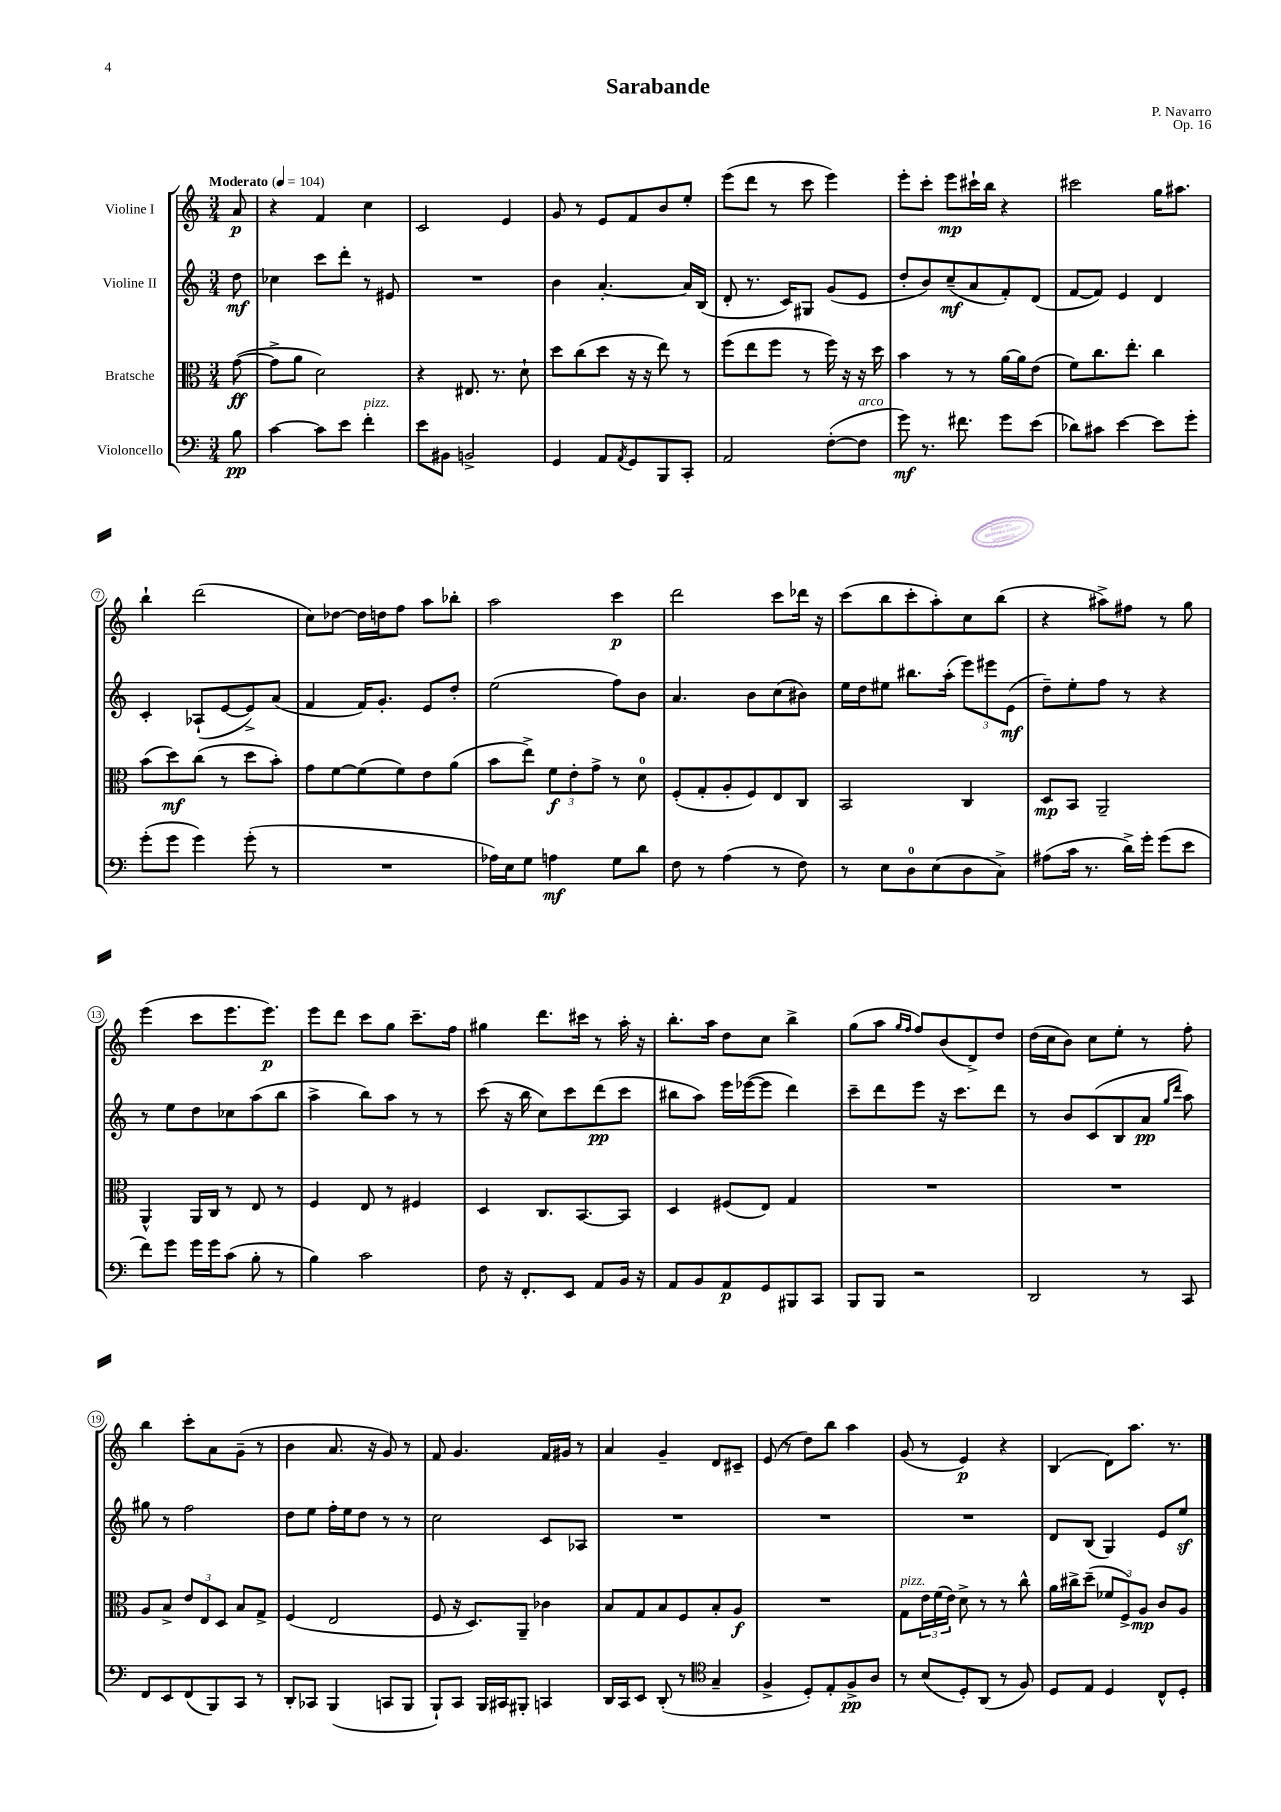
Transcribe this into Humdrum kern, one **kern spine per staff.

**kern	**kern	**kern	**kern
*staff4	*staff3	*staff2	*staff1
*clefF4	*clefC3	*clefG2	*clefG2
*k[]	*k[]	*k[]	*k[]
*M3/4	*M3/4	*M3/4	*M3/4
*MM104	*MM104	*MM104	*MM104
8B	([8g	8dd	8a
=	=	=	=
[4c	8g^]	4cc-	4r
.	8a	.	.
8c]	2d)	8ccc	4f
8e	.	8ddd'	.
4f'	.	8r	4cc
.	.	8e#	.
=	=	=	=
8e	4r	2.r	2c
8BB#	.	.	.
2BB^	8.E#	.	.
.	8.r	.	.
.	.	.	4e
.	8d`	.	.
=	=	=	=
4GG	8dd	4b	8g
.	(8cc	.	8r
8AA	8dd	[4.a'	8e
8qAA	.	.	.
8GG	16r	.	8f
.	16r	.	.
8BBB	8ee)	.	8b
8CC'	8r	16a]	8ee'
.	.	(16B	.
=	=	=	=
2AA	(8ff	8d'	(8eee
.	8ee	8.r	8ddd
.	8ff	.	8r
.	.	16c)	.
.	8r	8G#	8ccc
([8F'	16ff)	(8g	4eee)
.	16r	.	.
8F]	16r	8e	.
.	16dd	.	.
=	=	=	=
8g)	4b	8dd'	8eee'
8.r	.	8b)	8ccc'
.	8r	(8cc~	8eee
8.f#	.	.	.
.	8r	8a	16ccc#`
.	.	.	16bb
8g	[16a	8f')	4r
.	16a]	.	.
(8e	(8e	(8d	.
=	=	=	=
8d-)	8f)	[8f	2ccc#
8c#	8.cc	8f])	.
[4e	.	4e	.
.	8.ee'	.	.
8e]	4cc	4d	16gg
.	.	.	8.aa#
8g'	.	.	.
=	=	=	=
(8g'	(8b	4c'	4bb`
8g	8dd)	.	.
4g)	(8cc	(8A-`	(2ddd
.	8r	[8e	.
(8g'	8dd	8e^])	.
8r	8b')	(8a	.
=	=	=	=
2.r	8g	4f	8cc)
.	[8f	.	[8dd-
.	(8f]	16f)	16dd-]
.	.	8.g'	16dd
.	8f)	.	8ff
.	8e	8e	8aa
.	(8a	8dd'	8bb-'
=	=	=	=
16A-)	8b	(2ee	2aa
16E	.	.	.
8G	8ee^)	.	.
4A	12f	.	.
.	12e'	.	.
.	12g^	.	.
8G	8r	8ff)	4ccc
8d	8d	8b	.
=	=	=	=
8F	(8F'	4.a	2ddd
8r	8G'	.	.
(4A	8A'	.	.
.	8F)	8b	.
8r	8E	(8cc	8ccc
8F)	8C	8b#)	16ddd-
.	.	.	16r
=	=	=	=
8r	2BB	16ee	(8ccc
.	.	16dd	.
8E	.	8ee#	8bb
8D	.	8.bb#	8ccc'
(8E	.	.	8aa')
.	.	(16aa'	.
8D	4C	12eee)	8cc
.	.	12eee#	.
8C^)	.	.	(8bb
.	.	(12e	.
=	=	=	=
(8A#	8D	8dd~)	4r
16c	8BB	8ee'	.
8.r	.	.	.
.	2AA~	8ff	8aa#^)
16d^)	.	8r	8ff#
16g'	.	.	.
(8g	.	4r	8r
8e	.	.	8gg
=	=	=	=
8f)	4AA^^	8r	(4eee
8g	.	8ee	.
16g	16AA	8dd	8ccc
16g	16C	.	.
(8c	8r	8cc-	8.eee
8B'	8E	(8aa	.
.	.	.	8.eee)
8r	8r	8bb	.
=	=	=	=
4B)	4F	4aa^	8eee
.	.	.	8ddd
2c	8E	8bb)	8ccc
.	8r	8aa	8gg
.	4F#	8r	8.ccc~
.	.	8r	.
.	.	.	16ff
=	=	=	=
8F	4D	(8ccc	4gg#
16r	.	16r	.
8.FF'	.	16bb	.
.	8.C	8cc)	8.ddd
8EE	.	8ccc	.
.	[8.BB	.	16ccc#
8AA	.	(8ddd	8r
16BB	8BB]	8ccc	16aa'
16r	.	.	16r
=	=	=	=
8AA	4D	8bb#	8.bb'
8BB	.	8aa)	.
.	.	.	16aa
8AA	(8F#	16eee	8dd
.	.	([16eee-	.
8GG	8E)	8eee-]	8cc
8BBB#	4G	4ddd)	4bb^
8CC	.	.	.
=	=	=	=
8BBB	2.r	8ccc~	(8gg
8BBB	.	8ddd	8aa
.	.	.	16qqgg
.	.	.	16qqff
2r	.	8eee	8ff)
.	.	16r	(8b
.	.	8.ccc	.
.	.	.	8d^)
.	.	8ddd	8dd
=	=	=	=
2DD	2.r	8r	(16dd
.	.	.	16cc
.	.	8b	8b)
.	.	(8c	8cc
.	.	8B	8ee'
8r	.	8a	8r
.	.	16qqgg	.
.	.	16qqddd	.
8CC	.	8aa)	8ff'
=	=	=	=
8FF	8A	8gg#	4bb
8EE	8B^	8r	.
(8FF	12e	2ff	8ccc'
.	12E	.	.
8BBB)	.	.	8a
.	12D	.	.
8CC	8B	.	(8g~
8r	8G^	.	8r
=	=	=	=
8DD'	(4F	8dd	4b
8CC-	.	8ee	.
(4BBB	2E	16ff'	8.a
.	.	16ee	.
.	.	8dd	.
.	.	.	16r
8CC	.	8r	8g)
8BBB	.	8r	8r
=	=	=	=
8BBB`)	8F	2cc	8f
8CC	16r	.	4.g
.	8.D)	.	.
16BBB	.	.	.
16CC#	.	.	.
8BBB#'	8AA~	.	.
4CC	4c-	8c	16f
.	.	.	16g#
.	.	8A-	8r
=	=	=	=
16DD	8B	2.r	4a
16CC	.	.	.
8EE	8G	.	.
(8DD'	8B	.	4g~
8r	8F	.	.
*clefC4	*	*	*
4G~	8B'	.	8d
.	8A	.	8c#~
=	=	=	=
4F^	2.r	2.r	(8e
.	.	.	8r
8D')	.	.	8dd)
8E'	.	.	8bb
8F^	.	.	4aa
8A	.	.	.
=	=	=	=
8r	8G	2.r	(8g
(8B	24e	.	8r
.	(24f	.	.
.	24e)	.	.
8D')	8d^	.	4e)
(8AA	8r	.	.
8r	8r	.	4r
8F)	8cc^^	.	.
=	=	=	=
8D	16a	8d	(4B
.	16cc#^	.	.
8E	(8dd~	(8B	.
4D	12f-	4G)	8d)
.	12F^)	.	.
.	.	.	8.aa
.	12A	.	.
8C^^	8c	8e	.
.	.	.	8.r
8D'	8A	8ee	.
==	==	==	==
*-	*-	*-	*-
